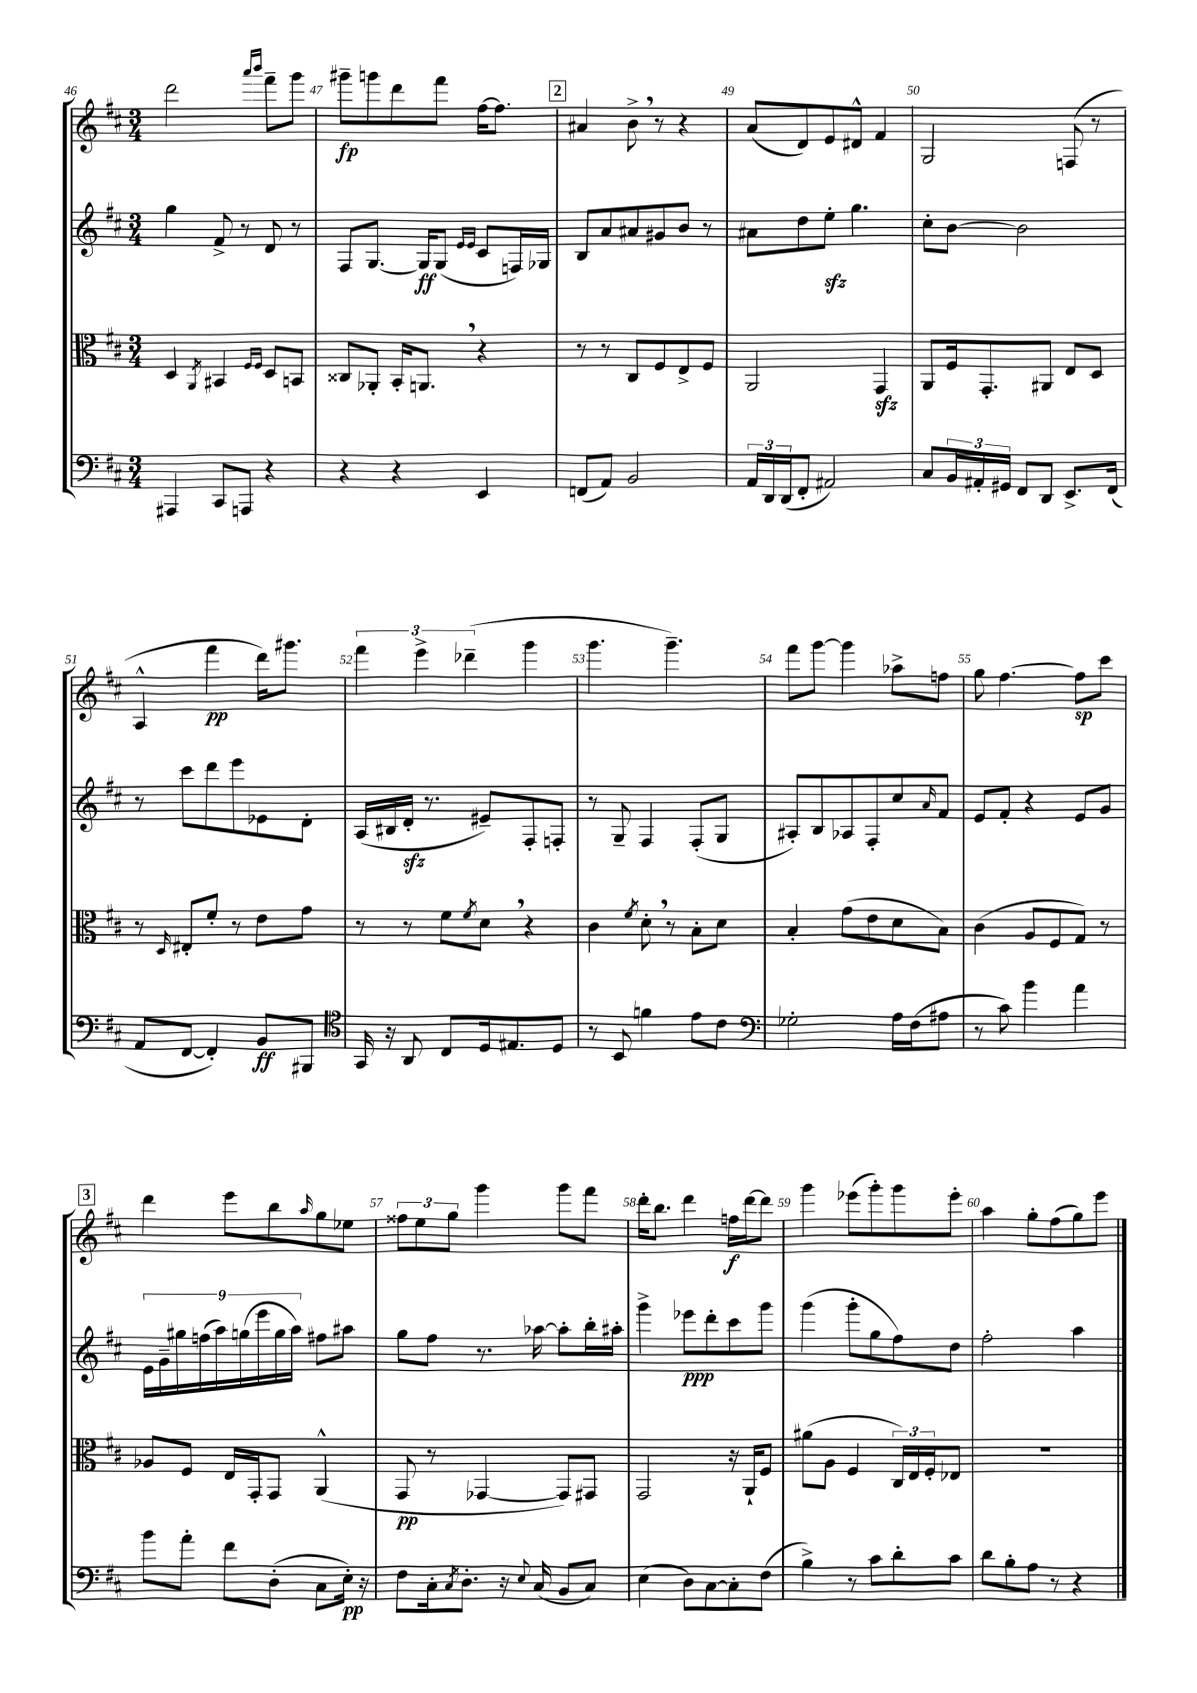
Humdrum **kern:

**kern	**dynam	**kern	**dynam	**kern	**dynam	**kern	**dynam
*part4	*part4	*part3	*part3	*part2	*part2	*part1	*part1
*staff4	*staff4	*staff3	*staff3	*staff2	*staff2	*staff1	*staff1
*clefF4	*	*clefC3	*	*clefG2	*	*clefG2	*
*k[f#c#]	*	*k[f#c#]	*	*k[f#c#]	*	*k[f#c#]	*
*M3/4	*	*M3/4	*	*M3/4	*	*M3/4	*
=46	=46	=46	=46	=46	=46	=46	=46
4AAA#X/	.	4D/	.	4gg\	.	2ddd\	.
.	.	8qAA/	.	.	.	.	.
8CC#/L	.	4BB#X/	.	8f#^/	.	.	.
8AAAn/J	.	.	.	8r	.	.	.
.	.	16qqF#/LL	.	.	.	16qqaaa/LL	.
.	.	16qqF#/JJ	.	.	.	16qqbbb/JJ	.
4r	.	8D/L	.	8d/	.	8fff#~\L	.
.	.	8BBn/J	.	8r	.	8ggg\J	.
=47	=47	=47	=47	=47	=47	=47	=47
4r	.	8C##X/L	.	8F#/L	.	8ggg#X~\L	fp
.	.	8AA-X'/J	.	[8.G/J	.	8gggn\	.
4r	.	16BB'/KL	.	.	.	8ddd\	.
.	.	8.AAn,/J	.	16G/KL]	ff	.	.
.	.	.	.	(8G/J	.	8fff#\J	.
.	.	.	.	16qqe/LL	.	.	.
.	.	.	.	16qqe/JJ	.	.	.
4EE/	.	4r	.	8c#/L	.	[16ff#\KL	.
.	.	.	.	.	.	8.ff#\J]	.
.	.	.	.	16Fn/L)	.	.	.
.	.	.	.	16G-X/JJ	.	.	.
!!LO:REH:place=s1:t=2
=48	=48	=48	=48	=48	=48	=48	=48
(8FFn/L	.	8r	.	8B/L	.	4a#X/	.
8AA/J)	.	8r	.	8a/	.	.	.
2BB/	.	8C#/L	.	8a#X/	.	8b^,\	.
.	.	8F#/	.	8g#X/	.	8r	.
.	.	8E^/	.	8b/J	.	4r	.
.	.	8F#/J	.	8r	.	.	.
=49	=49	=49	=49	=49	=49	=49	=49
24AA/LL	.	2AA/	.	8a#X\L	.	(8a/L	.
24DD/	.	.	.	.	.	.	.
(24DD/J	.	.	.	.	.	.	.
8FF#'/J	.	.	.	8dd\	.	8d/)	.
2AA#X/)	.	.	.	8eezz'\J	.	8e/	.
.	.	.	.	4.gg\	.	8d#X^^/J	.
.	.	4GGzz/	.	.	.	4f#/	.
=50	=50	=50	=50	=50	=50	=50	=50
8C#/L	.	8AA/L	.	8cc#'\L	.	2G/	.
24BB/L	.	16F#/k	.	[8b\J	.	.	.
24AA#X'/	.	.	.	.	.	.	.
.	.	8.GG'/	.	.	.	.	.
24GG#X/JJ	.	.	.	.	.	.	.
8FF#/L	.	.	.	2b\]	.	.	.
8DD/J	.	8AA#X/J	.	.	.	.	.
8.EE^/L	.	8E/L	.	.	.	(8Fn/	.
.	.	8D/J	.	.	.	8r	.
(16FF#/Jk	.	.	.	.	.	.	.
!!LO:LB:g=z
=51	=51	=51	=51	=51	=51	=51	=51
8AA/L	.	8r	.	8r	.	4A^^/	.
.	.	16qqD/	.	.	.	.	.
[8FF#/J	.	8E#X'/L	.	8ccc#\L	.	.	.
4FF#'/])	.	8f#'/J	.	8ddd\	.	4fff#\	pp
.	.	8r	.	8eee\	.	.	.
8BB/L	ff	8e\L	.	8e-X\	.	16ddd\KL)	.
.	.	.	.	.	.	8.ggg#X\J	.
8BBB#X/J	.	8g\J	.	8d'\J	.	.	.
=52	=52	=52	=52	=52	=52	=52	=52
*clefC4	*	*	*	*	*	*	*
16GG/	.	8r	.	(16A/LL	.	6fff#\	.
16r	.	.	.	16B#X/	.	.	.
8AA/	.	8r	.	16dzz'/JJ	.	.	.
.	.	.	.	.	.	6eee^\	.
.	.	.	.	8.r	.	.	.
8C#/L	.	8f#\L	.	.	.	.	.
.	.	.	.	.	.	(6ddd-X~\	.
.	.	8qf#/	.	.	.	.	.
16D/k	.	8d,\J	.	8e#X~/L)	.	.	.
8.E#X/	.	.	.	.	.	.	.
.	.	4r	.	8F#'/	.	4ggg\	.
8D/J	.	.	.	8Fn'/J	.	.	.
=53	=53	=53	=53	=53	=53	=53	=53
8r	.	4c#\	.	8r	.	4.ggg\	.
8BB/	.	.	.	8G~/	.	.	.
.	.	8qf#/	.	.	.	.	.
4fn\	.	8d',\	.	4F#/	.	.	.
.	.	8r	.	.	.	4.ggg~\)	.
8e\L	.	8B'\L	.	(8F#'/L	.	.	.
8c#\J	.	8d\J	.	8G/J	.	.	.
=54	=54	=54	=54	=54	=54	=54	=54
*clefF4	*	*	*	*	*	*	*
2G-X'\	.	4B'/	.	8A#X'/L)	.	8fff#\L	.
.	.	.	.	8B/	.	[8ggg\J	.
.	.	(8g\L	.	8A-X/	.	4ggg\]	.
.	.	8e\	.	8F#'/	.	.	.
16A\LL	.	8d\	.	8cc#/	.	8aa-X^\L	.
(16F#\J	.	.	.	.	.	.	.
.	.	.	.	16qqa/	.	.	.
8A#X\J	.	8B\J)	.	8f#/J	.	8ffn\J	.
=55	=55	=55	=55	=55	=55	=55	=55
8r	.	(4c#\	.	8e/L	.	8gg\	.
8c#\)	.	.	.	8f#'/J	.	[4.ff#\	.
4b\	.	8A/L	.	4r	.	.	.
.	.	8F#/	.	.	.	.	.
4a\	.	8G/J)	.	8e/L	.	8ff#\L]	sp
.	.	8r	.	8g/J	.	8ccc#\J	.
!!LO:LB:g=z
!!LO:REH:place=s1:t=3
=56	=56	=56	=56	=56	=56	=56	=56
8b\L	.	8A-X/L	.	18e\LL	.	4ddd\	.
.	.	.	.	18g~\	.	.	.
.	.	.	.	18gg#X\	.	.	.
8a'\J	.	8F#/J	.	.	.	.	.
.	.	.	.	(18ffn\	.	.	.
.	.	.	.	18aa\)	.	.	.
8f#\L	.	16E/LL	.	.	.	8eee\L	.
.	.	.	.	(18ggn\	.	.	.
.	.	16GG'/J	.	.	.	.	.
.	.	.	.	18eee\	.	.	.
(8D'\J	.	8GG/J	.	.	.	8bb\	.
.	.	.	.	18gg\	.	.	.
.	.	.	.	18aa\JJ)	.	.	.
.	.	.	.	.	.	16qqaa/	.
8C#\L	.	(4AA^^/	.	8ff#X\L	.	8gg\	.
16E'\Jk)	pp	.	.	8aa#X\J	.	8ee-X\J	.
16r	.	.	.	.	.	.	.
=57	=57	=57	=57	=57	=57	=57	=57
8F#\L	.	8GG/	pp	8gg\L	.	12ff##X\L	.
.	.	.	.	.	.	12ee\	.
16C#'\k	.	8r	.	8ff#\J	.	.	.
.	.	.	.	.	.	12gg\J	.
8qC#/	.	.	.	.	.	.	.
8.D'\J	.	.	.	.	.	.	.
.	.	[4GG-X/	.	8.r	.	4ggg\	.
16r	.	.	.	.	.	.	.
8qqE/	.	.	.	.	.	.	.
(16C#/	.	.	.	[16aa-X\	.	.	.
8BB/L	.	8GG-/L])	.	8aa-'\L]	.	8ggg\L	.
8C#/J)	.	8GG#X/J	.	16bb'\L	.	8fff#\J	.
.	.	.	.	16aa#X'\JJ	.	.	.
=58	=58	=58	=58	=58	=58	=58	=58
(4E\	.	2GG/	.	4ggg^\	.	16ddd'\KL	.
.	.	.	.	.	.	8.bb\J	.
8D\L)	.	.	.	8eee-X\L	ppp	4ddd\	.
[8C#\	.	.	.	8ddd'\	.	.	.
8C#'\]	.	16r	.	8ccc#\	.	16ffn\LL	f
.	.	16AA`/KL	.	.	.	[16ddd\J	.
(8F#\J	.	8F#/J	.	8ggg\J	.	8ddd\J]	.
=59	=59	=59	=59	=59	=59	=59	=59
4B^\)	.	(8a#X\L	.	(4ggg\	.	4ggg\	.
.	.	8A\J	.	.	.	.	.
8r	.	4F#/	.	8ggg'\L	.	(8eee-X\L	.
8c#\L	.	.	.	8gg\	.	8ggg'\)	.
8d'\	.	24C#/LL)	.	8ff#\)	.	8ggg\	.
.	.	24E/	.	.	.	.	.
.	.	24F#'/J	.	.	.	.	.
8c#\J	.	8E-X/J	.	8dd\J	.	8eee-'\J	.
=60	=60	=60	=60	=60	=60	=60	=60
8d\L	.	2.r	.	2ff#'\	.	4aa\	.
8B'\	.	.	.	.	.	.	.
8A\J	.	.	.	.	.	8gg'\L	.
8r	.	.	.	.	.	(8ff#\	.
4r	.	.	.	4aa\	.	8gg\)	.
.	.	.	.	.	.	8eee\J	.
==	==	==	==	==	==	==	==
*-	*-	*-	*-	*-	*-	*-	*-
